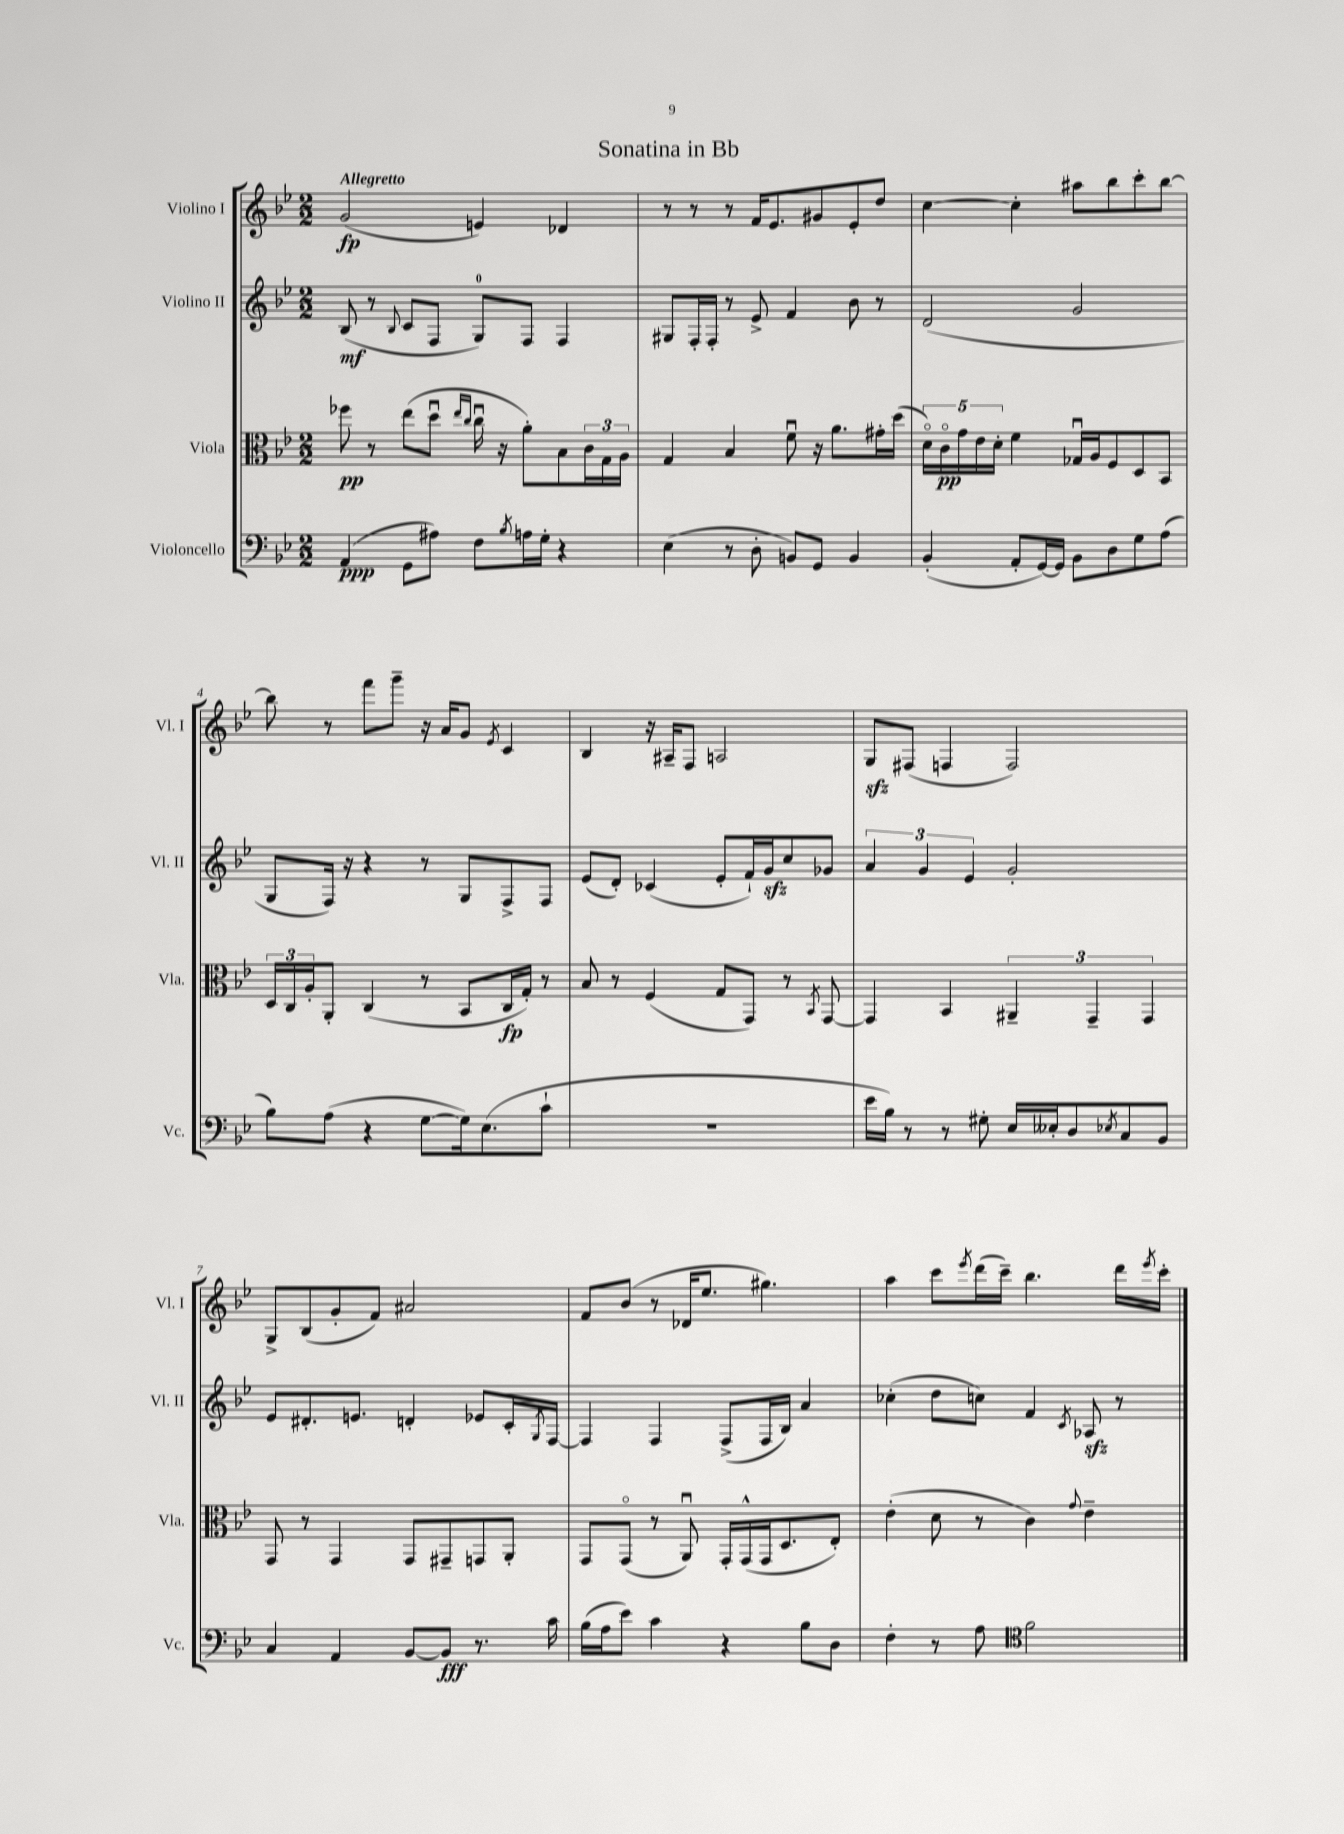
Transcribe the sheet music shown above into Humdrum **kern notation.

**kern	**dynam	**kern	**dynam	**kern	**dynam	**kern	**dynam
*part4	*part4	*part3	*part3	*part2	*part2	*part1	*part1
*staff4	*staff4	*staff3	*staff3	*staff2	*staff2	*staff1	*staff1
*I"Violoncello	*	*I"Viola	*	*I"Violino II	*	*I"Violino I	*
*I'Vc.	*	*I'Vla.	*	*I'Vl. II	*	*I'Vl. I	*
*clefF4	*	*clefC3	*	*clefG2	*	*clefG2	*
*k[b-e-]	*	*k[b-e-]	*	*k[b-e-]	*	*k[b-e-]	*
*M2/2	*	*M2/2	*	*M2/2	*	*M2/2	*
=1	=1	=1	=1	=1	=1	=1	=1
!	!	!	!	!	!	!LO:TX:a:B:t=Allegretto	!
(4AA/	ppp	8ff-X\	pp	(8B-/	mf	(2g/	fp
.	.	8r	.	8r	.	.	.
.	.	.	.	8qqB-/	.	.	.
8GG\L	.	(8ee-\L	.	8c/L	.	.	.
8A#X\J)	.	8ddu\J	.	8F/J	.	.	.
.	.	16qqee-/LL	.	.	.	.	.
.	.	16qqcc/JJ	.	.	.	.	.
8F\L	.	16ccu\	.	8G/L)	.	4en/)	.
.	.	16r	.	.	.	.	.
8qB-/	.	.	.	.	.	.	.
16An\L	.	8a'\L)	.	8F/J	.	.	.
16G'\JJ	.	.	.	.	.	.	.
4r	.	8B-\	.	4F/	.	4d-X/	.
.	.	24c\L	.	.	.	.	.
.	.	24G\	.	.	.	.	.
.	.	24A\JJ	.	.	.	.	.
=2	=2	=2	=2	=2	=2	=2	=2
(4E-\	.	4G/	.	8G#X/L	.	8r	.
.	.	.	.	16F'/L	.	8r	.
.	.	.	.	16F'/JJ	.	.	.
8r	.	4B-/	.	8r	.	8r	.
8D'\	.	.	.	8e-^/	.	16f/KL	.
.	.	.	.	.	.	8.e-/	.
8BBn/L)	.	8fu\	.	4f/	.	.	.
8GG/J	.	16r	.	.	.	8g#X/	.
.	.	8.a\L	.	.	.	.	.
4BB/	.	.	.	8b-\	.	8e-'/	.
.	.	16g#X'\L	.	8r	.	8dd/J	.
.	.	(16dd\JJ	.	.	.	.	.
=3	=3	=3	=3	=3	=3	=3	=3
(4BB-'/	.	20d\LL)	.	(2d/	.	[4cc\	.
.	.	20c\	pp	.	.	.	.
.	.	20g\	.	.	.	.	.
.	.	20e-\	.	.	.	.	.
.	.	20d'\JJ	.	.	.	.	.
8AA'/L	.	4f\	.	.	.	4cc'\]	.
[16GG/L)	.	.	.	.	.	.	.
16GG/JJ]	.	.	.	.	.	.	.
8BB-\L	.	16G-Xu/LL	.	2g/	.	8aa#X\L	.
.	.	16A/J	.	.	.	.	.
8D\	.	8F/	.	.	.	8bb-\	.
8G\	.	8D/	.	.	.	8ccc'\	.
(8A\J	.	8BB-/J	.	.	.	[8bb-\J	.
!!LO:LB:g=z
=4	=4	=4	=4	=4	=4	=4	=4
8B-\L)	.	24D/LL	.	8G/L	.	8bb-\]	.
.	.	24C/	.	.	.	.	.
.	.	24A'/J	.	.	.	.	.
(8A\J	.	8AA'/J	.	16F/Jk)	.	8r	.
.	.	.	.	16r	.	.	.
4r	.	(4C/	.	4r	.	8fff\L	.
.	.	.	.	.	.	8ggg~\J	.
[8G\L	.	8r	.	8r	.	16r	.
.	.	.	.	.	.	16a/KL	.
16G\k])	.	8BB-/L	.	8G/L	.	8g/J	.
(8.E-\	.	.	.	.	.	.	.
.	.	.	.	.	.	8qe-/	.
.	.	16C/L	fp	8F^/	.	4c/	.
.	.	16G'/JJ)	.	.	.	.	.
8c`\J	.	8r	.	8F/J	.	.	.
=5	=5	=5	=5	=5	=5	=5	=5
1r	.	8B-/	.	(8e-/L	.	4B-/	.
.	.	8r	.	8d'/J)	.	.	.
.	.	(4F/	.	(4c-X/	.	16r	.
.	.	.	.	.	.	16A#X~/KL	.
.	.	.	.	.	.	8F/J	.
.	.	8G/L	.	8e-'/L	.	2An/	.
.	.	8GG/J)	.	16f`/L)	.	.	.
.	.	.	.	16gzz/J	.	.	.
.	.	8r	.	8cc/	.	.	.
.	.	8qBB-/	.	.	.	.	.
.	.	[8GG/	.	8g-X/J	.	.	.
=6	=6	=6	=6	=6	=6	=6	=6
16e-\LL	.	4GG/]	.	6a/	.	8Gzz/L	.
16B-\JJ)	.	.	.	.	.	.	.
8r	.	.	.	.	.	(8F#X/J	.
.	.	.	.	6g/	.	.	.
8r	.	4BB-/	.	.	.	4Fn/	.
.	.	.	.	6e-/	.	.	.
8G#X'\	.	.	.	.	.	.	.
16E-/LL	.	6AA#X~/	.	2g'/	.	2F/)	.
16E--X'/J	.	.	.	.	.	.	.
8D/	.	.	.	.	.	.	.
.	.	6GG~/	.	.	.	.	.
8qE-X/	.	.	.	.	.	.	.
8C/	.	.	.	.	.	.	.
.	.	6GG/	.	.	.	.	.
8BB-/J	.	.	.	.	.	.	.
!!LO:LB:g=z
=7	=7	=7	=7	=7	=7	=7	=7
4C/	.	8GG/	.	8e-/L	.	8G^/L	.
.	.	8r	.	8.d#X'/	.	(8B-/	.
4AA/	.	4GG/	.	.	.	8g'/	.
.	.	.	.	8.en/J	.	.	.
.	.	.	.	.	.	8f/J)	.
[8BB-/L	.	8GG/L	.	4dn'/	.	2a#X/	.
8BB-/J]	fff	8GG#X~/	.	.	.	.	.
8.r	.	8GGn/	.	8e-X/L	.	.	.
.	.	8AA'/J	.	16c'/L	.	.	.
.	.	.	.	8qG/	.	.	.
16c\	.	.	.	[16F/JJ	.	.	.
=8	=8	=8	=8	=8	=8	=8	=8
(16B-\LL	.	8GG/L	.	4F/]	.	8f/L	.
16A\J	.	.	.	.	.	.	.
8e-\J)	.	(8GG/J	.	.	.	(8b-/J	.
4c\	.	8r	.	4F/	.	8r	.
.	.	8AAu/)	.	.	.	16d-X/KL	.
.	.	.	.	.	.	8.ee-/J	.
4r	.	16GG'/LL	.	(8F^/L	.	.	.
.	.	(16GG^^/	.	.	.	.	.
.	.	16GG/J	.	16F/L	.	4.gg#X\)	.
.	.	8.D/	.	16B-/JJ)	.	.	.
8B-\L	.	.	.	4a/	.	.	.
8D\J	.	8E-'/J)	.	.	.	.	.
=9	=9	=9	=9	=9	=9	=9	=9
4F'\	.	(4e-'\	.	(4cc-X'\	.	4aa\	.
8r	.	8d\	.	8dd\L	.	8ccc\L	.
.	.	.	.	.	.	8qeee-/	.
8A\	.	8r	.	8ccn\J)	.	(16ddd\L	.
.	.	.	.	.	.	16ccc~\JJ)	.
*clefC4	*	*	*	*	*	*	*
2f\	.	4c\)	.	4f/	.	4.bb-\	.
.	.	8qqg/	.	8qc/	.	.	.
.	.	4e-~\	.	8A-Xzz/	.	.	.
.	.	.	.	8r	.	16ddd\LL	.
.	.	.	.	.	.	8qeee-/	.
.	.	.	.	.	.	16ccc'\JJ	.
==	==	==	==	==	==	==	==
*-	*-	*-	*-	*-	*-	*-	*-
